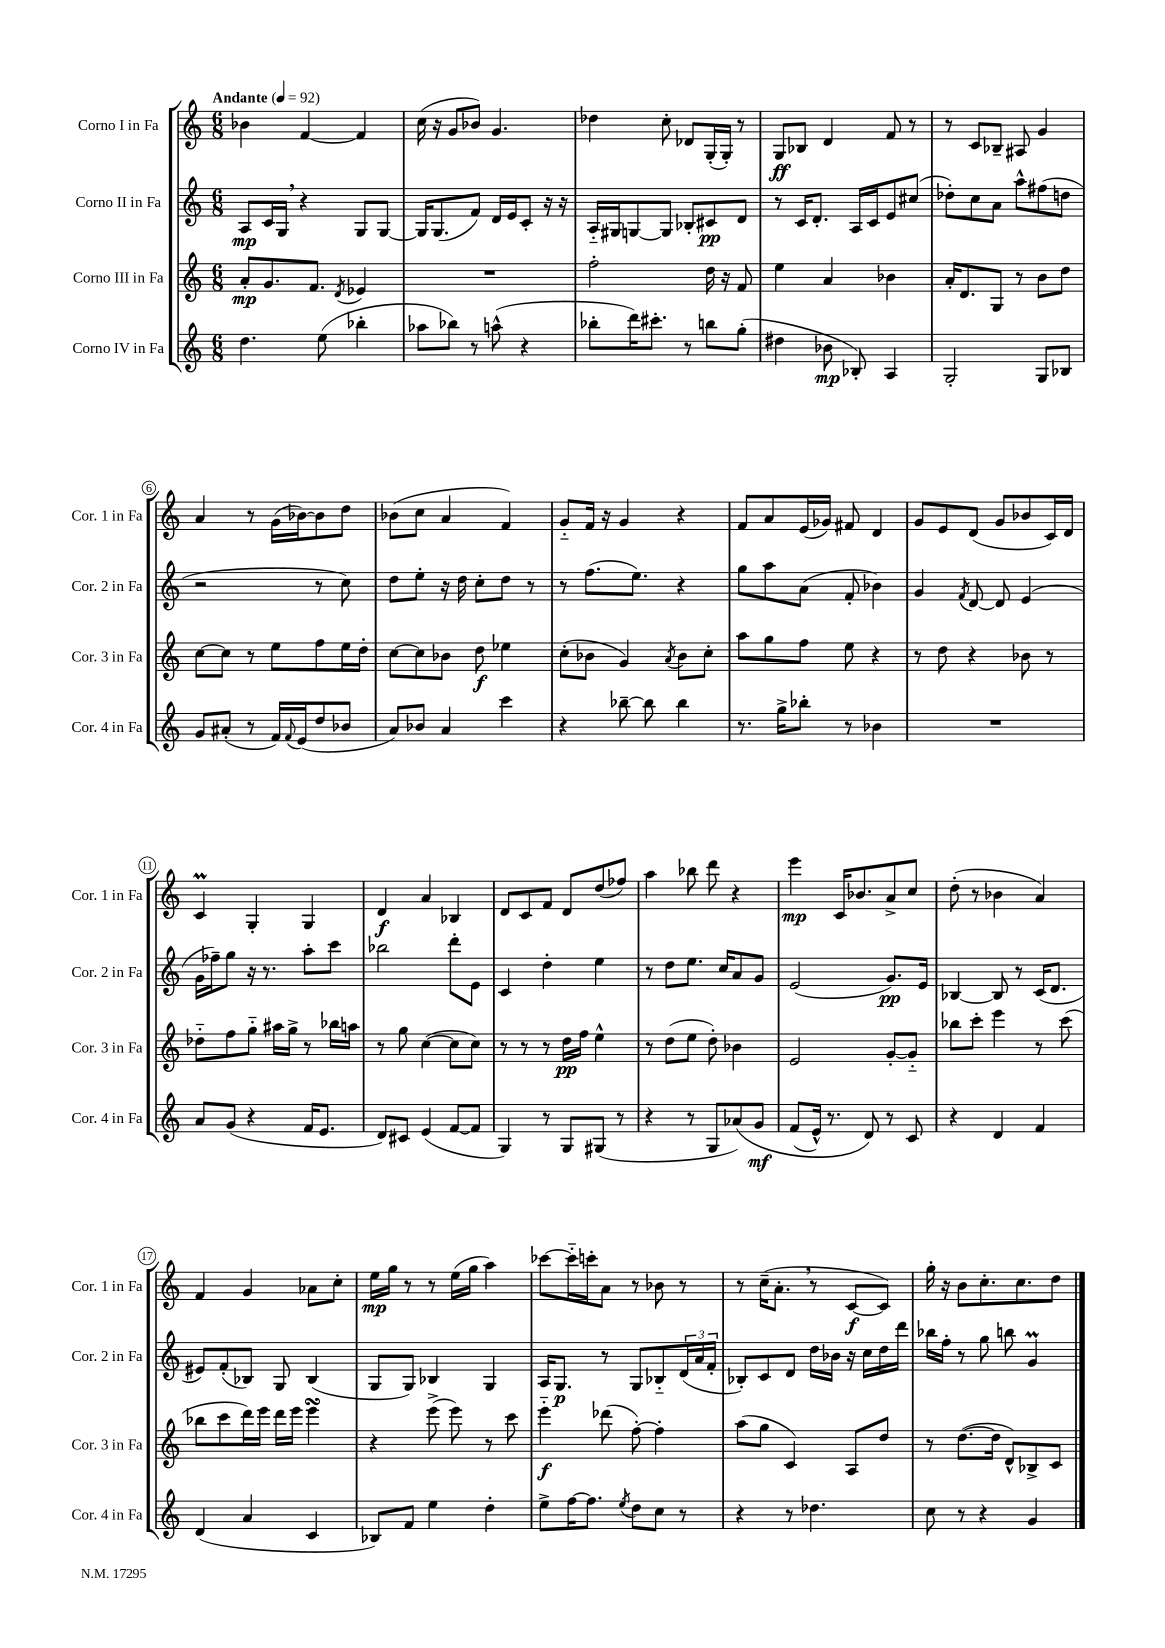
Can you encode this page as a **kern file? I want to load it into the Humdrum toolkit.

**kern	**kern	**kern	**kern
*staff4	*staff3	*staff2	*staff1
*clefG2	*clefG2	*clefG2	*clefG2
*k[]	*k[]	*k[]	*k[]
*M6/8	*M6/8	*M6/8	*M6/8
*MM92	*MM92	*MM92	*MM92
4.dd	8a'	8A	4b-
.	8.g	16c	.
.	.	16G	.
.	.	4r	[4f
.	8.f	.	.
(8ee	.	.	.
.	8qd	.	.
4bb-'	4e-	8G	4f]
.	.	[8G	.
=	=	=	=
8aa-	2.r	16G]	(16cc
.	.	(8.G	16r
8bb-)	.	.	8g
8r	.	8f)	8b-)
(8aa^^	.	16d	4.g
.	.	16e	.
4r	.	8c'	.
.	.	16r	.
.	.	16r	.
=	=	=	=
8bb-'	2ff'	16A'~	4dd-
.	.	16G#	.
16ddd)	.	[8G	.
8.ccc#'	.	.	.
.	.	8G]	8cc'
8r	.	8B-'	8d-
8bb	16dd	8c#	(16G'
.	16r	.	16G')
(8gg'	8f	8d	8r
=	=	=	=
4dd#	4ee	8r	8G
.	.	16c	8B-
.	.	8.d'	.
8b-	4a	.	4d
8B-')	.	16A	.
.	.	16c	.
4A	4b-	8e	8f
.	.	(8cc#	8r
=	=	=	=
2G'	16a'	8dd-')	8r
.	8.d	.	.
.	.	8cc	8c
.	8G	8a	8B-~
.	8r	8aa^^	8A#
8G	8b	(8ff#	4g
8B-	8dd	8dd	.
=	=	=	=
8g	[8cc	2r	4a
(8a#'	8cc]	.	.
8r	8r	.	8r
16f)	8ee	.	(16g
8qqf	.	.	.
(16e	.	.	[16b-)
8dd	8ff	8r	8b-]
8b-	16ee	8cc)	8dd
.	16dd'	.	.
=	=	=	=
8a)	[8cc	8dd	(8b-
8b-	8cc]	8ee'	8cc
4a	8b-	16r	4a
.	.	16dd	.
.	8dd	8cc'	.
4ccc	4ee-	8dd	4f)
.	.	8r	.
=	=	=	=
4r	(8cc'	8r	8g'~
.	8b-	(8.ff	16f
.	.	.	16r
[8bb-~	4g)	.	4g
.	.	8.ee)	.
8bb-]	.	.	.
.	8qa	.	.
4bb-	8b-	4r	4r
.	8cc'	.	.
=	=	=	=
8.r	8aa	8gg	8f
.	8gg	8aa	8a
16gg^	.	.	.
8bb-'	8ff	(8a	(16e
.	.	.	16g-)
8r	8ee	8f'	8f#
4b-	4r	4b-)	4d
=	=	=	=
2.r	8r	4g	8g
.	8dd	.	8e
.	.	8qf	.
.	4r	[8d	(8d
.	.	8d]	8g
.	8b-	(4e	8b-
.	8r	.	16c)
.	.	.	16d
=	=	=	=
8a	8dd-'~	16g	4c
.	.	16ff-~)	.
(8g	8ff	8gg	.
4r	8gg'~	16r	4G'
.	.	8.r	.
.	16aa#	.	.
.	16gg^	.	.
16f	8r	8aa'	4G
8.e	.	.	.
.	16bb-	8ccc	.
.	16aa	.	.
=	=	=	=
8d)	8r	2bb-	4d
8c#	8gg	.	.
(4e	([4cc	.	4a
[8f	8cc]	8ddd'	4B-
8f]	8cc)	8e	.
=	=	=	=
4G)	8r	4c	8d
.	8r	.	8c
8r	8r	4dd'	8f
8G	16dd	.	8d
.	16ff	.	.
(8G#	4ee^^	4ee	(8dd
8r	.	.	8ff-)
=	=	=	=
4r	8r	8r	4aa
.	(8dd	8dd	.
8r	8ee	8.ee	8bb-
8G	8dd')	.	8ddd
.	.	16cc	.
&(8a-)	4b-	8a	4r
8g	.	8g	.
=	=	=	=
(8f	2e	(2e	4eee
16e^^)	.	.	.
8.r	.	.	.
.	.	.	16c
.	.	.	8.b-
8d&)	.	.	.
8r	[8g'	8.g)	8a^
8c	8g'~]	.	8cc
.	.	16e	.
=	=	=	=
4r	8bb-	[4B-	(8dd'
.	8ccc'	.	8r
4d	4eee	8B-]	4b-
.	.	8r	.
4f	8r	(16c	4a)
.	.	8.d	.
.	(8ccc	.	.
=	=	=	=
(4d	8bb-	8e#)	4f
.	8ccc	(8f'	.
4a	16ddd)	8B-)	4g
.	16eee	.	.
.	16ddd	8G	.
.	16eee	.	.
4c	4eee	(4B-	8a-
.	.	.	8cc'
=	=	=	=
8B-)	4r	8G	16ee
.	.	.	16gg
8f	.	8G)	8r
4ee	(8eee^	4B-	8r
.	8eee)	.	(16ee
.	.	.	16gg
4dd'	8r	4G	4aa)
.	8ccc	.	.
=	=	=	=
8ee^	4eee'~	16A	[8ccc-
.	.	8.G	.
[16ff	.	.	16ccc-'~]
8.ff]	.	.	16ccc'
.	(8ddd-	8r	8a
8qee	.	.	.
8dd	[8ff')	8G	8r
8cc	4ff']	8B-'~	8b-
8r	.	(24d	8r
.	.	24a	.
.	.	24f'	.
=	=	=	=
4r	(8aa	8B-')	8r
.	8gg	8c	(16cc~
.	.	.	8.a'
8r	4c)	8d	.
4.dd-	.	16dd	8r
.	.	16b-	.
.	8A	16r	[8c
.	.	16cc	.
.	8dd	16dd	8c])
.	.	16ddd	.
=	=	=	=
8cc	8r	16bb-	16gg'
.	.	16ff'	16r
8r	([8.dd	8r	8b
4r	.	8gg	8.cc'
.	16dd]	.	.
.	8d^^)	8bb	.
.	.	.	8.cc
4g	8B-^	4g	.
.	8c	.	8dd
==	==	==	==
*-	*-	*-	*-
